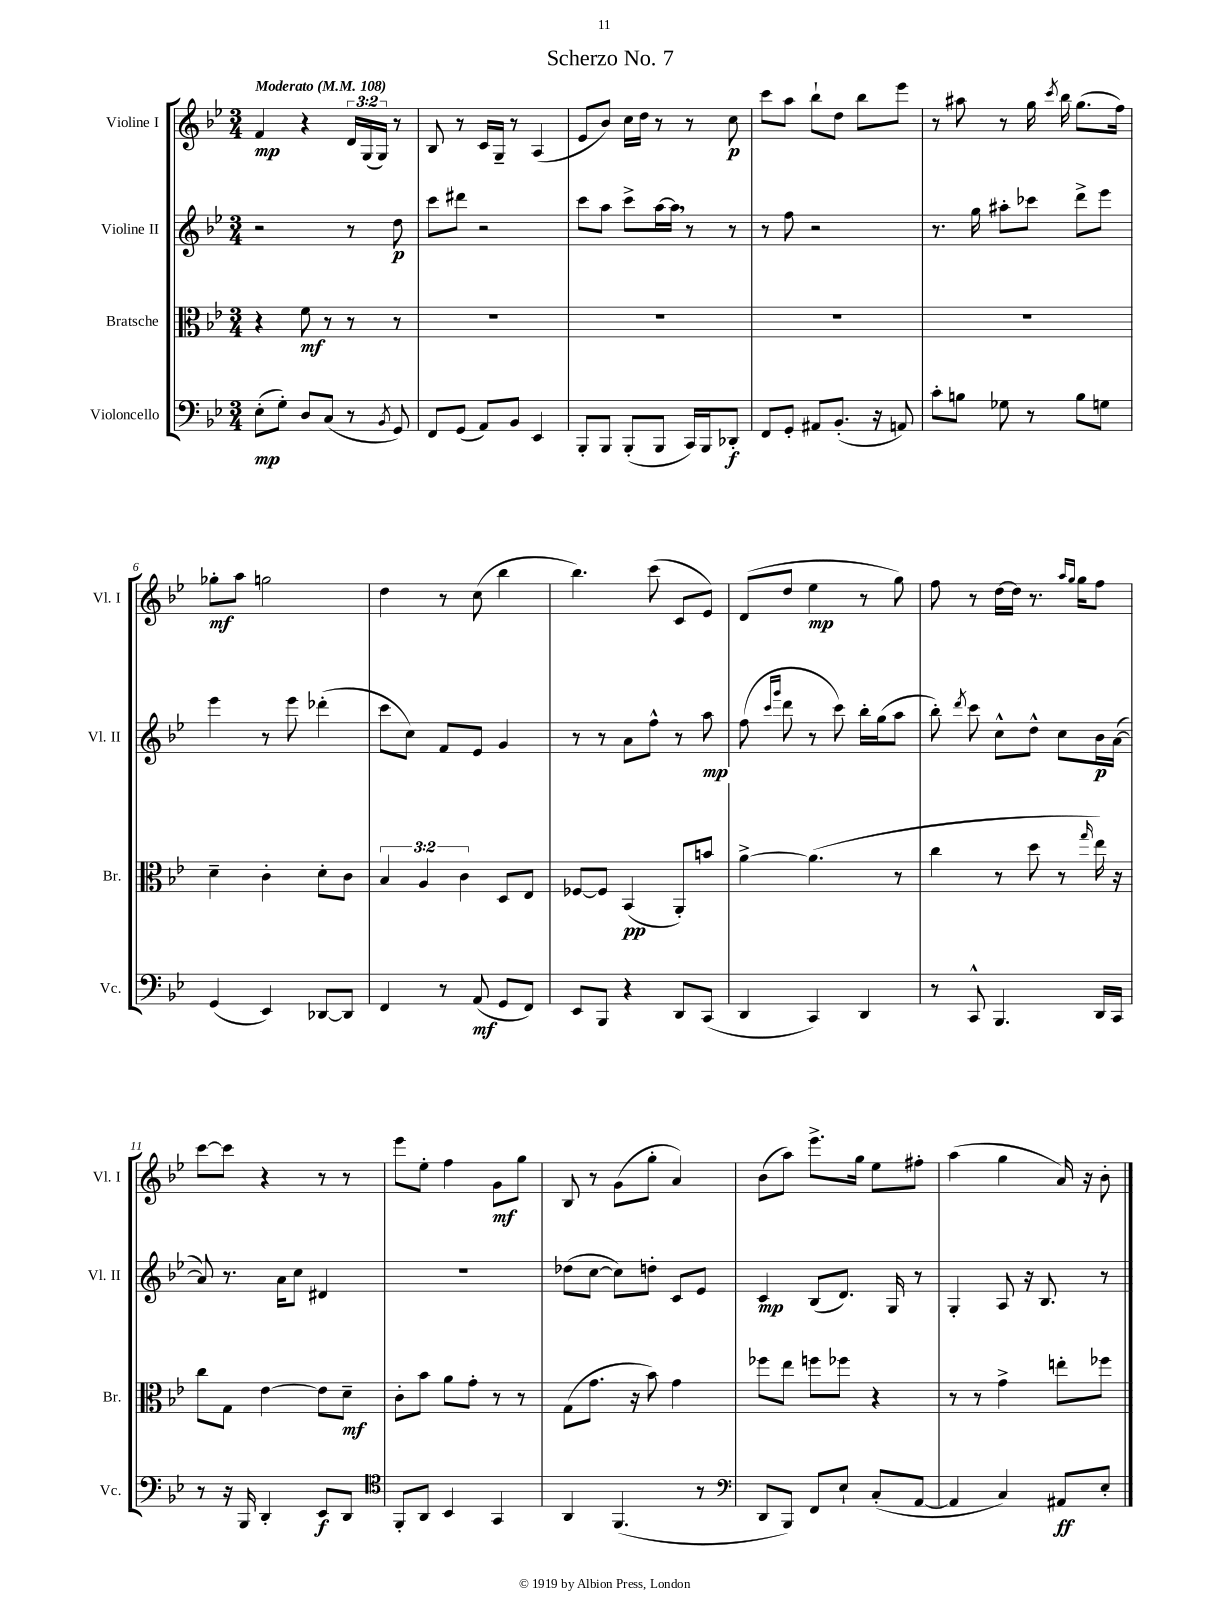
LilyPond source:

\header { title = "Scherzo No. 7" }
<<
\new StaffGroup <<
\new Staff = "s0" \with { instrumentName = "Violine I" shortInstrumentName = "Vl. I" } {
    \clef treble \key bes \major \numericTimeSignature \time 3/4 \override Staff.TupletNumber.text = #tuplet-number::calc-fraction-text \tempo "Moderato" 4 = 108
    \autoBeamOff f'4\mp r4 \tuplet 3/2 { d'16[ g16( g16]) } r8 |
    bes8 r8 c'16[ g16]-- r8 a4( |
    ees'8[ bes'8]) c''16[ d''16] r8 r8 c''8\p |
    c'''8[ a''8] bes''8[-! d''8] bes''8[ ees'''8] |
    r8 ais''8 r8 g''16 \acciaccatura { c'''8 } bes''16 g''8.[( f''16]) |
    ges''8[-.\mf a''8] g''2 |
    d''4 r8 c''8( bes''4 |
    bes''4.) c'''8( c'8[ ees'8]) |
    d'8[( d''8] ees''4\mp r8 g''8) |
    f''8 r8 d''16[~ d''16] r8. \grace { a''16[ g''16] } g''16[ f''8] |
    c'''8[~ c'''8] r4 r8 r8 |
    ees'''8[ ees''8]-. f''4 g'8[\mf g''8] |
    bes8 r8 g'8[( g''8]-. a'4) |
    bes'8[( a''8]) ees'''8.[-> g''16] ees''8[ fis''8]-. |
    a''4( g''4 a'16) r16 bes'8-. \bar "|." |
}
\new Staff = "s1" \with { instrumentName = "Violine II" shortInstrumentName = "Vl. II" } {
    \clef treble \key bes \major \numericTimeSignature \time 3/4
    \autoBeamOff r2 r8 d''8\p |
    c'''8[ dis'''8] r2 |
    c'''8[ a''8] c'''8[-> a''16~ a''16] \breathe r8 r8 |
    r8 f''8 r2 |
    r8. g''16 ais''8[-. ces'''8] d'''8[-> ees'''8] |
    ees'''4 r8 ees'''8 des'''4-.( |
    c'''8[ c''8]) f'8[ ees'8] g'4 |
    r8 r8 a'8[ f''8]-^ r8 a''8\mp |
    f''8( \grace { c'''16[ g'''16] } d'''8 r8 c'''8) bes''16[-. g''16( a''8] |
    bes''8-.) \acciaccatura { d'''8 } c'''8 c''8[-^ d''8]-^ c''8[ bes'16\p a'16]~( |
    a'8) r8. a'16[ c''8] dis'4 |
    R2. |
    des''8[( c''8]~ c''8[) d''8]-. c'8[ ees'8] |
    c'4\mp bes8[( d'8.]) g16 r8 |
    g4-. a8 r16 bes8. r8 \bar "|." |
}
\new Staff = "s2" \with { instrumentName = "Bratsche" shortInstrumentName = "Br." } {
    \clef alto \key bes \major \numericTimeSignature \time 3/4 \override Staff.TupletNumber.text = #tuplet-number::calc-fraction-text
    \autoBeamOff r4 f'8\mf r8 r8 r8 |
    R2. |
    R2. |
    R2. |
    R2. |
    d'4-- c'4-. d'8[-. c'8] |
    \tuplet 3/2 { bes4 a4 c'4 } d8[ ees8] |
    fes8[~ fes8] bes,4\pp( a,8[-.) b'8] |
    a'4~-> a'4.( r8 |
    c''4 r8 d''8 r8 \grace { g''16 } ees''16) r16 |
    c''8[ g8] ees'4~ ees'8[ d'8]--\mf |
    c'8[-. bes'8] a'8[ g'8]-. r8 r8 |
    g8[( g'8.] r16 bes'8) g'4 |
    fes''8[ ees''8] f''8[ fes''8] r4 |
    r8 r8 g'4-> e''8[-. fes''8] \bar "|." |
}
\new Staff = "s3" \with { instrumentName = "Violoncello" shortInstrumentName = "Vc." } {
    \clef bass \key bes \major \numericTimeSignature \time 3/4
    \autoBeamOff ees8[-.\mp( g8]-.) d8[ c8]( r8 \acciaccatura { bes,8 } g,8) |
    f,8[ g,8]( a,8[) bes,8] ees,4 |
    bes,,8[-. bes,,8] bes,,8[-.( bes,,8] c,16[) bes,,16 des,8]-.\f |
    f,8[ g,8]-. ais,8[ bes,8.]-.( r16 a,8) |
    c'8[-. b8] ges8 r8 b8[ g8] |
    g,4( ees,4) des,8[~ des,8] |
    f,4 r8 a,8\mf( g,8[ f,8]) |
    ees,8[ bes,,8] r4 d,8[ c,8]( |
    d,4 c,4) d,4 |
    r8 c,8-^ bes,,4. d,16[ c,16] |
    r8 r16 bes,,16 d,4-. ees,8[\f d,8] |
    \clef tenor f,8[-. a,8] bes,4 g,4 |
    a,4 f,4.( r8 |
    \clef bass d,8[ bes,,8]) f,8[ ees8]-! c8[-.( a,8]~ |
    a,4 c4) ais,8[\ff ees8]-. \bar "|." |
}
>>
>>
